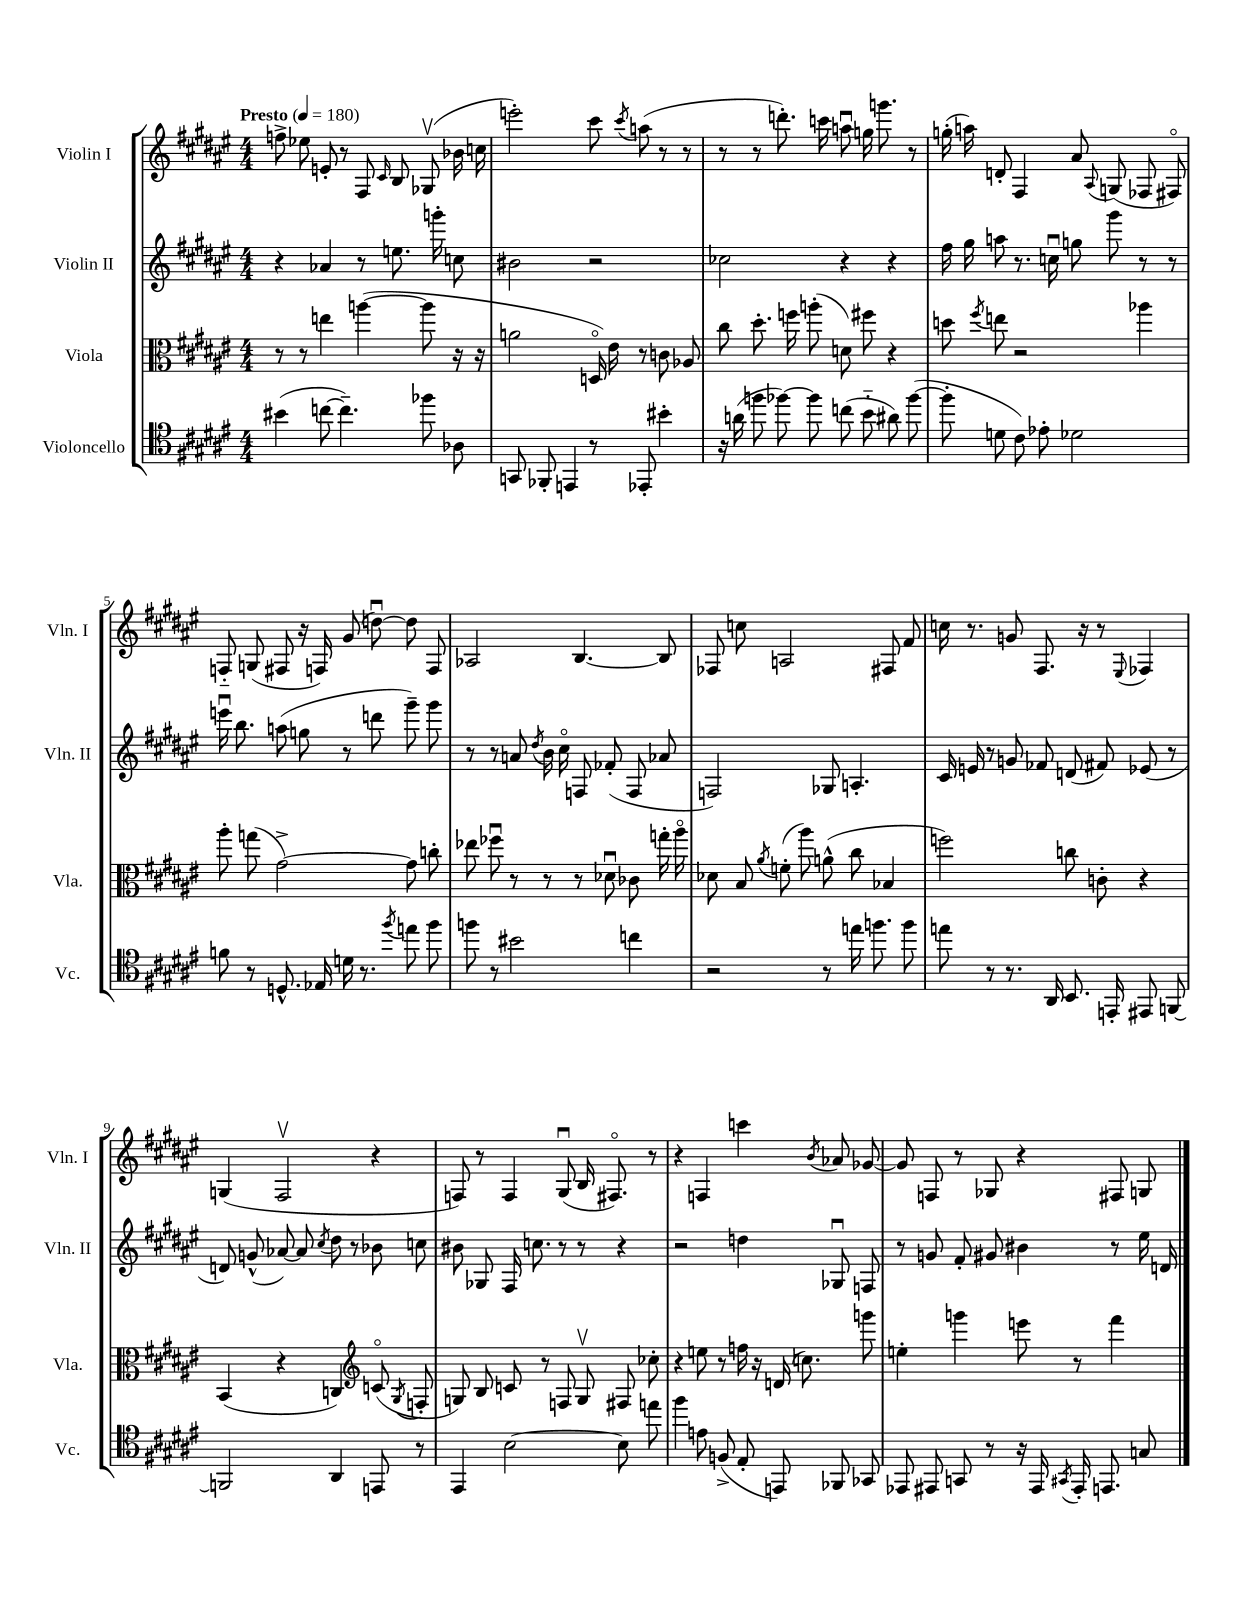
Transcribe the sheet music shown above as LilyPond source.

<<
\new StaffGroup <<
\new Staff = "s0" \with { instrumentName = "Violin I" shortInstrumentName = "Vln. I" } {
    \clef treble \key fis \major \numericTimeSignature \time 4/4 \tempo "Presto" 4 = 180
    \autoBeamOff f''8-> ees''8 e'8-. r8 fis8 \grace { cis'16 } b8 ges8\upbow( bes'16 c''16 |
    e'''2-.) cis'''8 \acciaccatura { cis'''8 } a''8( r8 r8 |
    r8 r8 d'''8.-.) c'''16 a''8\downbow g''16 g'''8. r8 |
    g''16-.( a''16) d'8-. fis4 ais'8 \appoggiatura { ais8 } g8( fes8 fis8\flageolet) |
    f8-_ g8( fis8 r16 f16) gis'8( d''8~\downbow) d''8 f8 |
    aes2 b4.~ b8 |
    fes8 c''8 a2 fis8 fis'8 |
    c''16 r8. g'8 fis8. r16 r8 \appoggiatura { eis8 } fes4 |
    g4( fis2\upbow r4 |
    f8) r8 f4 gis8\downbow( b16 fis8.\flageolet) r8 |
    r4 f4 c'''4 \acciaccatura { b'8 } aes'8 ges'8~ |
    ges'8 f8 r8 ges8 r4 fis8 g8 \bar "|." |
}
\new Staff = "s1" \with { instrumentName = "Violin II" shortInstrumentName = "Vln. II" } {
    \clef treble \key fis \major \numericTimeSignature \time 4/4
    \autoBeamOff r4 aes'4 r8 e''8. g'''16-. c''8 |
    bis'2 r2 |
    ces''2 r4 r4 |
    fis''16 gis''16 a''8 r8. c''16\downbow g''8 gis'''8 r8 r8 |
    e'''16\downbow b''8. a''8( g''8 r8 d'''8 gis'''8--) gis'''8 |
    r8 r8 a'8 \acciaccatura { dis''8 } b'16 cis''16\flageolet f8 fes'8-.( f8 aes'8 |
    f2) ges8 a4.-. |
    cis'16 e'16 r8 g'8 fes'8 d'8( fis'8) ees'8( r8 |
    d'8) g'8-^( aes'8~) aes'8 \acciaccatura { cis''8 } dis''8 r8 bes'8 c''8 |
    bis'8 ges8 fis16 c''8. r8 r8 r4 |
    r2 d''4 ges8\downbow f8 |
    r8 g'8 fis'8-. gis'8 bis'4 r8 eis''16 d'16 \bar "|." |
}
\new Staff = "s2" \with { instrumentName = "Viola" shortInstrumentName = "Vla." } {
    \clef alto \key fis \major \numericTimeSignature \time 4/4
    \autoBeamOff r8 r8 e''4 a''4~( a''8 r16 r16 |
    a'2 d16\flageolet) eis'16 r8 c'8 aes8 |
    cis''8 dis''8.-. f''16 a''8-.( d'8) fis''8 r4 |
    d''8 \acciaccatura { fis''8 } e''8 r2 aes''4 |
    ais''8-. g''8( gis'2~->) gis'8 c''8-. |
    ees''8 fes''8\downbow r8 r8 r8 des'8\downbow ces'8 g''16-. ais''16\flageolet |
    des'8 b8 \acciaccatura { ais'8 } f'8-.( ais''8) a'8-^( cis''8 bes4 |
    f''2) c''8 c'8-. r4 |
    b,4( r4 c4) \clef treble c'8\flageolet( \acciaccatura { gis8 } f8-. |
    g8) b8 c'8 r8 f8 g8\upbow fis8 ces''8-. |
    r4 e''8 r8 f''16 r16 d'16( c''8.) g'''8 |
    e''4-. g'''4 e'''8 r8 fis'''4 \bar "|." |
}
\new Staff = "s3" \with { instrumentName = "Violoncello" shortInstrumentName = "Vc." } {
    \clef tenor \key fis \major \numericTimeSignature \time 4/4
    \autoBeamOff bis'4( c''8~ c''4.--) fes''8 aes8 |
    g,8 fes,8-. e,4 r8 ees,8-. bis'4-. |
    r16 a'16( f''8 fes''8~) fes''8 c''8( b'8-_ ais'8) fes''8~( |
    fes''8-. d'8 cis'8) ees'8-. des'2 |
    f'8 r8 d8.-^ ees16 d'16 r8. \acciaccatura { fis''8 } e''8 fis''8 |
    f''8 r8 bis'2 c''4 |
    r2 r8 e''16 f''8. f''8 |
    e''8 r8 r8. ais,16 b,8. e,16-. eis,8 f,8~ |
    f,2 ais,4 e,8 r8 |
    eis,4 b2~ b8 e''8 |
    fis''4 e'8 f8->( eis8-. e,8) fes,8 ges,8 |
    ees,8 eis,8 g,8 r8 r16 eis,16 \acciaccatura { gis,8 } eis,16-. e,8. g8 \bar "|." |
}
>>
>>
